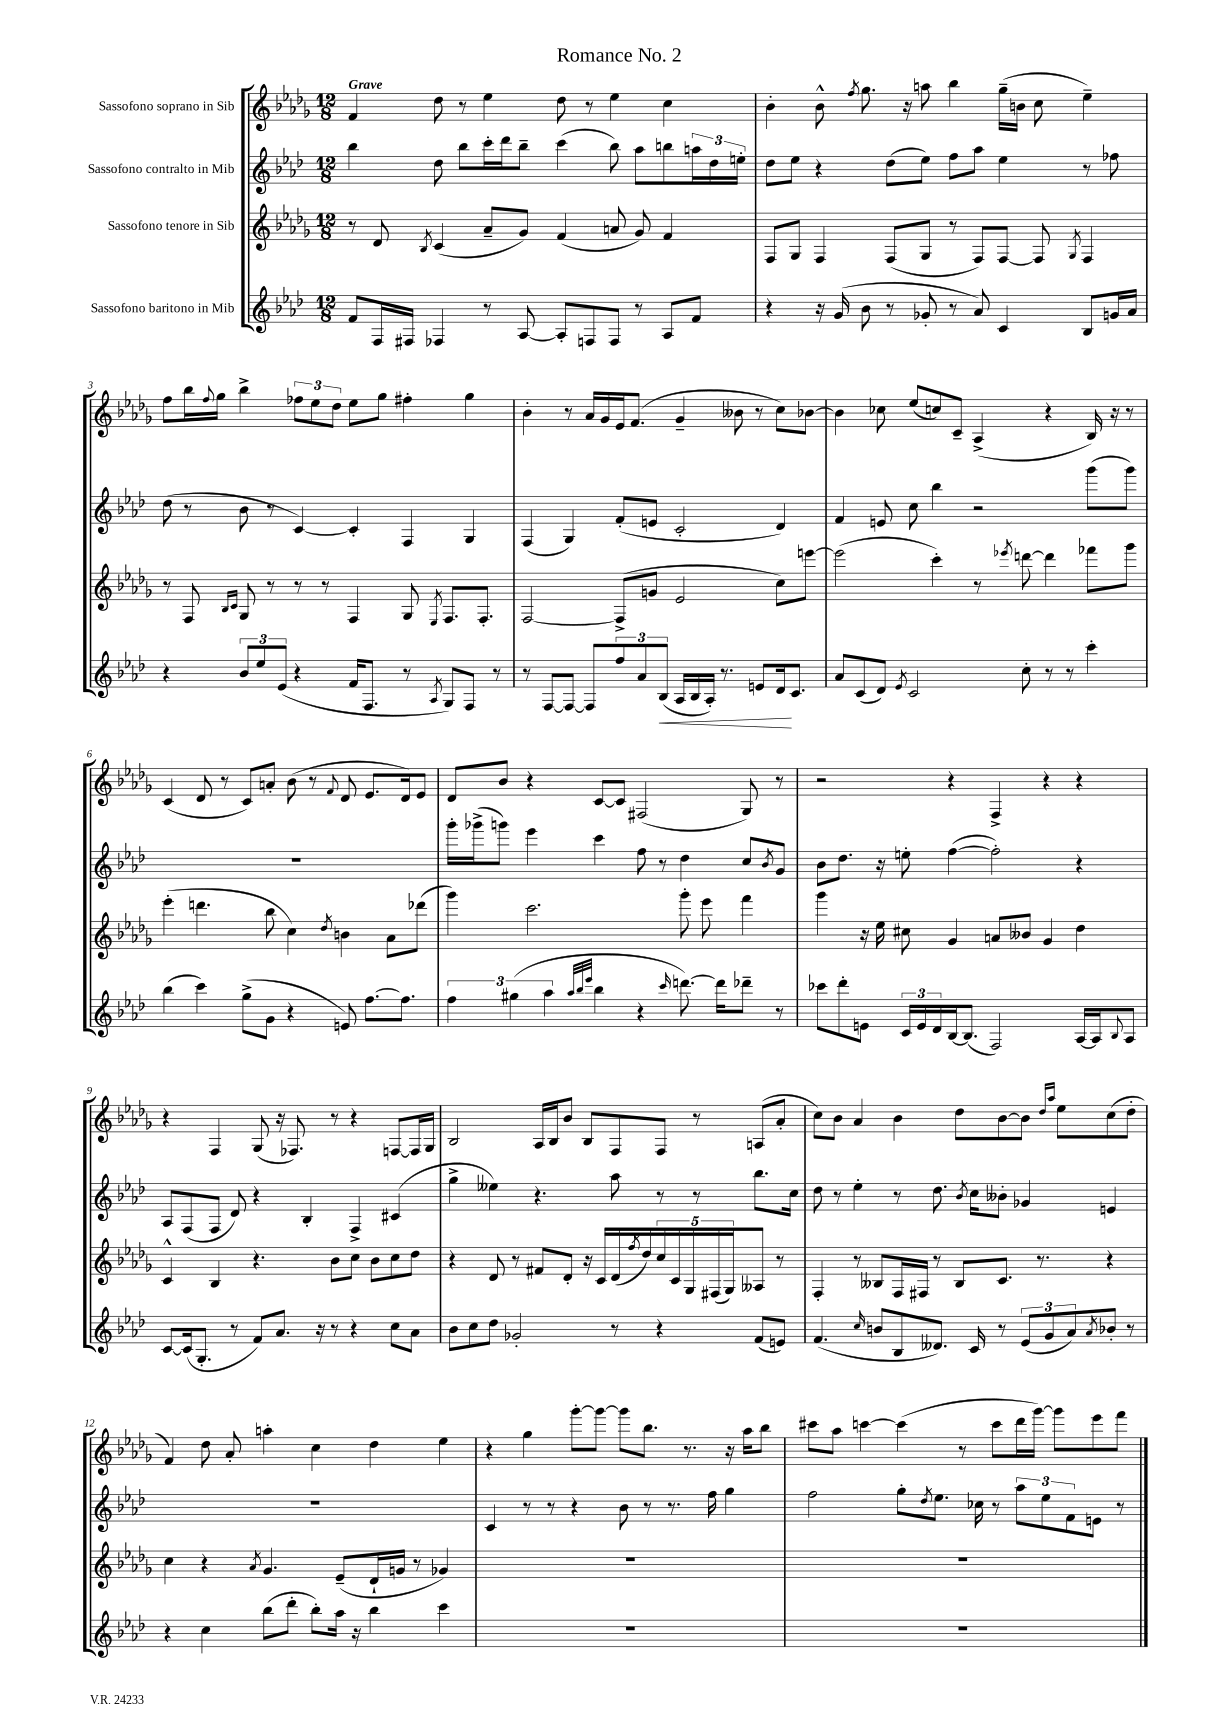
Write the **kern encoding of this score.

**kern	**kern	**kern	**kern
*staff4	*staff3	*staff2	*staff1
*clefG2	*clefG2	*clefG2	*clefG2
*k[b-e-a-d-]	*k[b-e-a-d-g-]	*k[b-e-a-d-]	*k[b-e-a-d-g-]
*M12/8	*M12/8	*M12/8	*M12/8
8f	8r	4bb-	4f
16F	8d-	.	.
16F#	.	.	.
.	8qB-	.	.
4F-	(4c	8dd-	8dd-
.	.	8bb-	8r
8r	8a-~	16ccc'	4ee-
.	.	16ddd-	.
[8A-	8g-)	8bb-~	.
8A-']	(4f	(4ccc	8dd-
8F	.	.	8r
8F	8a	8bb-)	4ee-
8r	8g-)	8aa-	.
8A-	4f	8bb	4cc
8f	.	24aa	.
.	.	24dd-	.
.	.	24ee'	.
=	=	=	=
4r	8F	8dd-	4b-'
.	8G-	8ee-	.
16r	4F	4r	8b-^^
(16g	.	.	.
.	.	.	8qff
8b-	.	.	8.gg-
8r	(8F	(8dd-	.
.	.	.	16r
8g-'	8G-	8ee-)	8aa
8r	8r	8ff	4bb-
8a-)	8F)	8aa-	.
4c	[8F	4ee-	(16gg-~
.	.	.	16b
.	8F]	.	8cc
.	8qG-	.	.
8B-	4F	8r	4ee-~)
16g	.	8ff-	.
16a-	.	.	.
=	=	=	=
4r	8r	(8dd-	8ff
.	8F	8r	16bb-
.	.	.	8qqff
.	.	.	16gg-
.	16qqB-	.	.
.	16qqc	.	.
12b-	8G-	8b-	4bb-^
12ee-	.	.	.
.	8r	8r	.
(12e-	.	.	.
4r	8r	[4c)	12ff-
.	.	.	12ee-
.	8r	.	.
.	.	.	12dd-
16f	4F	4c']	8ee-
8.F	.	.	.
.	.	.	8gg-
8r	8G-	4F	4ff#'
8qA-	8qE-	.	.
8G)	8.F	.	.
8F	.	4G	4gg-
.	8.F'	.	.
8r	.	.	.
=	=	=	=
8r	[2F	(4F	4b-'
[8F	.	.	.
8F_	.	4G)	8r
8F]	.	.	16a-
.	.	.	16g-
12ff	(8F^]	(8f'	16e-
.	.	.	(8.f
12a-	.	.	.
.	8g	8e	.
(12B-	.	.	.
16A-	2e-	2c'	4g-~
16B-	.	.	.
16A-')	.	.	.
8.r	.	.	.
.	.	.	8b--
8e	.	.	8r
16d-	8cc)	4d-)	8cc)
8.c	.	.	.
.	[8eee	.	[8b-
=	=	=	=
8a-	(2eee]	4f	4b-]
(8c	.	.	.
8d-)	.	8e	8cc-
8qe-	.	.	.
2c	.	8cc	(8ee-
.	4ccc')	4bb-	8cc)
.	.	.	8c~
.	8r	2r	(4A-^
.	8qeee-	.	.
8cc'	[8ddd	.	.
8r	4ddd]	.	4r
8r	.	.	.
4ccc'	8fff-	(8ggg	16B-)
.	.	.	16r
.	8ggg-	8ggg)	8r
=	=	=	=
(4bb-	(4eee-'	1.r	(4c
4ccc)	4.ddd	.	8d-
.	.	.	8r
(8gg^	.	.	8c)
8g	8bb-	.	8a'
4r	4cc)	.	(8b-
.	.	.	8r
.	8qdd-	.	8qqf
8e)	4b	.	8d-
[8.ff	.	.	8.e-
.	8a-	.	.
8.ff]	.	.	16d-)
.	(8ddd-	.	8e-
=	=	=	=
6ff	4ggg-)	16ggg'	8d-
.	.	(16ggg-^	.
.	.	8ggg)	8b-
(6gg#	.	.	.
.	2.ccc	4eee-	4r
6aa-	.	.	.
32qqaa-	.	.	.
32qqbb-	.	.	.
32qqeee-	.	.	.
4bb-	.	4ccc	[8c
.	.	.	8c]
4r	.	8ff	(2F#
.	.	8r	.
16qqccc	.	.	.
[8.ddd)	8ggg-'	4dd-	.
.	8eee-	.	.
16ddd]	.	.	.
8ddd-~	4fff	8cc	8G-)
.	.	8qb-	.
8r	.	8g	8r
=	=	=	=
8ccc-	4ggg-	8b-	2r
8ddd-'	.	8.dd-	.
8e	16r	.	.
.	16ee-	16r	.
24c	8cc#	8ee'	.
24e	.	.	.
24d-	.	.	.
[16B-	4g-	([4ff	4r
(8.B-]	.	.	.
2F)	8a	2ff'])	4F^
.	8b--	.	.
.	4g-	.	4r
[16A-	4dd-	4r	4r
16A-]	.	.	.
8qqB-	.	.	.
8A-	.	.	.
=	=	=	=
[8c	4c^^	8A-	4r
(16c]	.	(8F	.
8.G'	.	.	.
.	4B-	8F	4F
8r	.	8d-)	.
8f)	4.r	4r	(8G-
8.a-	.	.	16r
.	.	.	8.F-)
.	.	4B-'	.
16r	.	.	.
8r	8b-	.	8r
4r	8cc	4F^	4r
.	8b-	.	.
8cc	8cc	(4c#	[8F
8a-	8dd-	.	16F]
.	.	.	16G-
=	=	=	=
8b-	4r	4gg^	2B-
8cc	.	.	.
8dd-	8d-	4ee--)	.
2g-'	8r	.	.
.	8f#	4.r	16A-
.	.	.	16B-
.	8d-'	.	8b-
.	16r	.	8B-
.	16c	.	.
8r	(16d-	8aa-	8F
.	8qff	.	.
.	16dd-)	.	.
4r	20cc	8r	8F
.	20c	.	.
.	20G-	.	.
.	.	8r	8r
.	(20F#	.	.
.	20G-)	.	.
(8f	8A--	8.bb-	(8A
8e)	8r	.	8a-'
.	.	16cc	.
=	=	=	=
(4.f	4F'	8dd-	8cc)
.	.	8r	8b-
.	8r	4ee-'	4a-
16qqcc	.	.	.
8b	8B--	.	.
8B-	16F	8r	4b-
.	16F#	.	.
8.d--)	8r	8.dd-	.
.	8B--	.	8dd-
.	.	8qb-	.
16c	.	16cc	.
8r	8.c	8b--'	[8b-
(12e-	.	4g-	8b-]
.	8.r	.	.
12g	.	.	.
.	.	.	16qqdd-
.	.	.	16qqaa-
.	.	.	8ee-
12a-)	.	.	.
8qa-	.	.	.
8b-'	4r	4e	(8cc
8r	.	.	8dd-'
=	=	=	=
4r	4cc	1.r	4f)
4cc	4r	.	8dd-
.	.	.	8a-'
.	8qa-	.	.
(8bb-	4.g-	.	4aa'
8ddd-'	.	.	.
8bb-')	.	.	4cc
16aa-	(8e-~	.	.
16r	.	.	.
4bb-	16d-`	.	4dd-
.	16g	.	.
.	8r	.	.
4ccc	4g-)	.	4ee-
=	=	=	=
1.r	1.r	4c	4r
.	.	8r	4gg-
.	.	8r	.
.	.	4r	[8ggg-'
.	.	.	8ggg-_
.	.	8b-	8ggg-]
.	.	8r	8.bb-
.	.	8.r	.
.	.	.	8.r
.	.	16ff	.
.	.	4gg	16r
.	.	.	16aa-
.	.	.	8bb-
=	=	=	=
1.r	1.r	2ff	8ccc#
.	.	.	8aa-
.	.	.	[4ccc
.	.	8gg'	(4ccc]
.	.	8qdd-	.
.	.	8.ee-	.
.	.	.	8r
.	.	16cc-	.
.	.	8r	8ccc
.	.	12aa-	16ddd-
.	.	.	[16ggg-)
.	.	12ee-	.
.	.	.	8ggg-]
.	.	12f	.
.	.	8e	8eee-
.	.	8r	8fff
==	==	==	==
*-	*-	*-	*-
